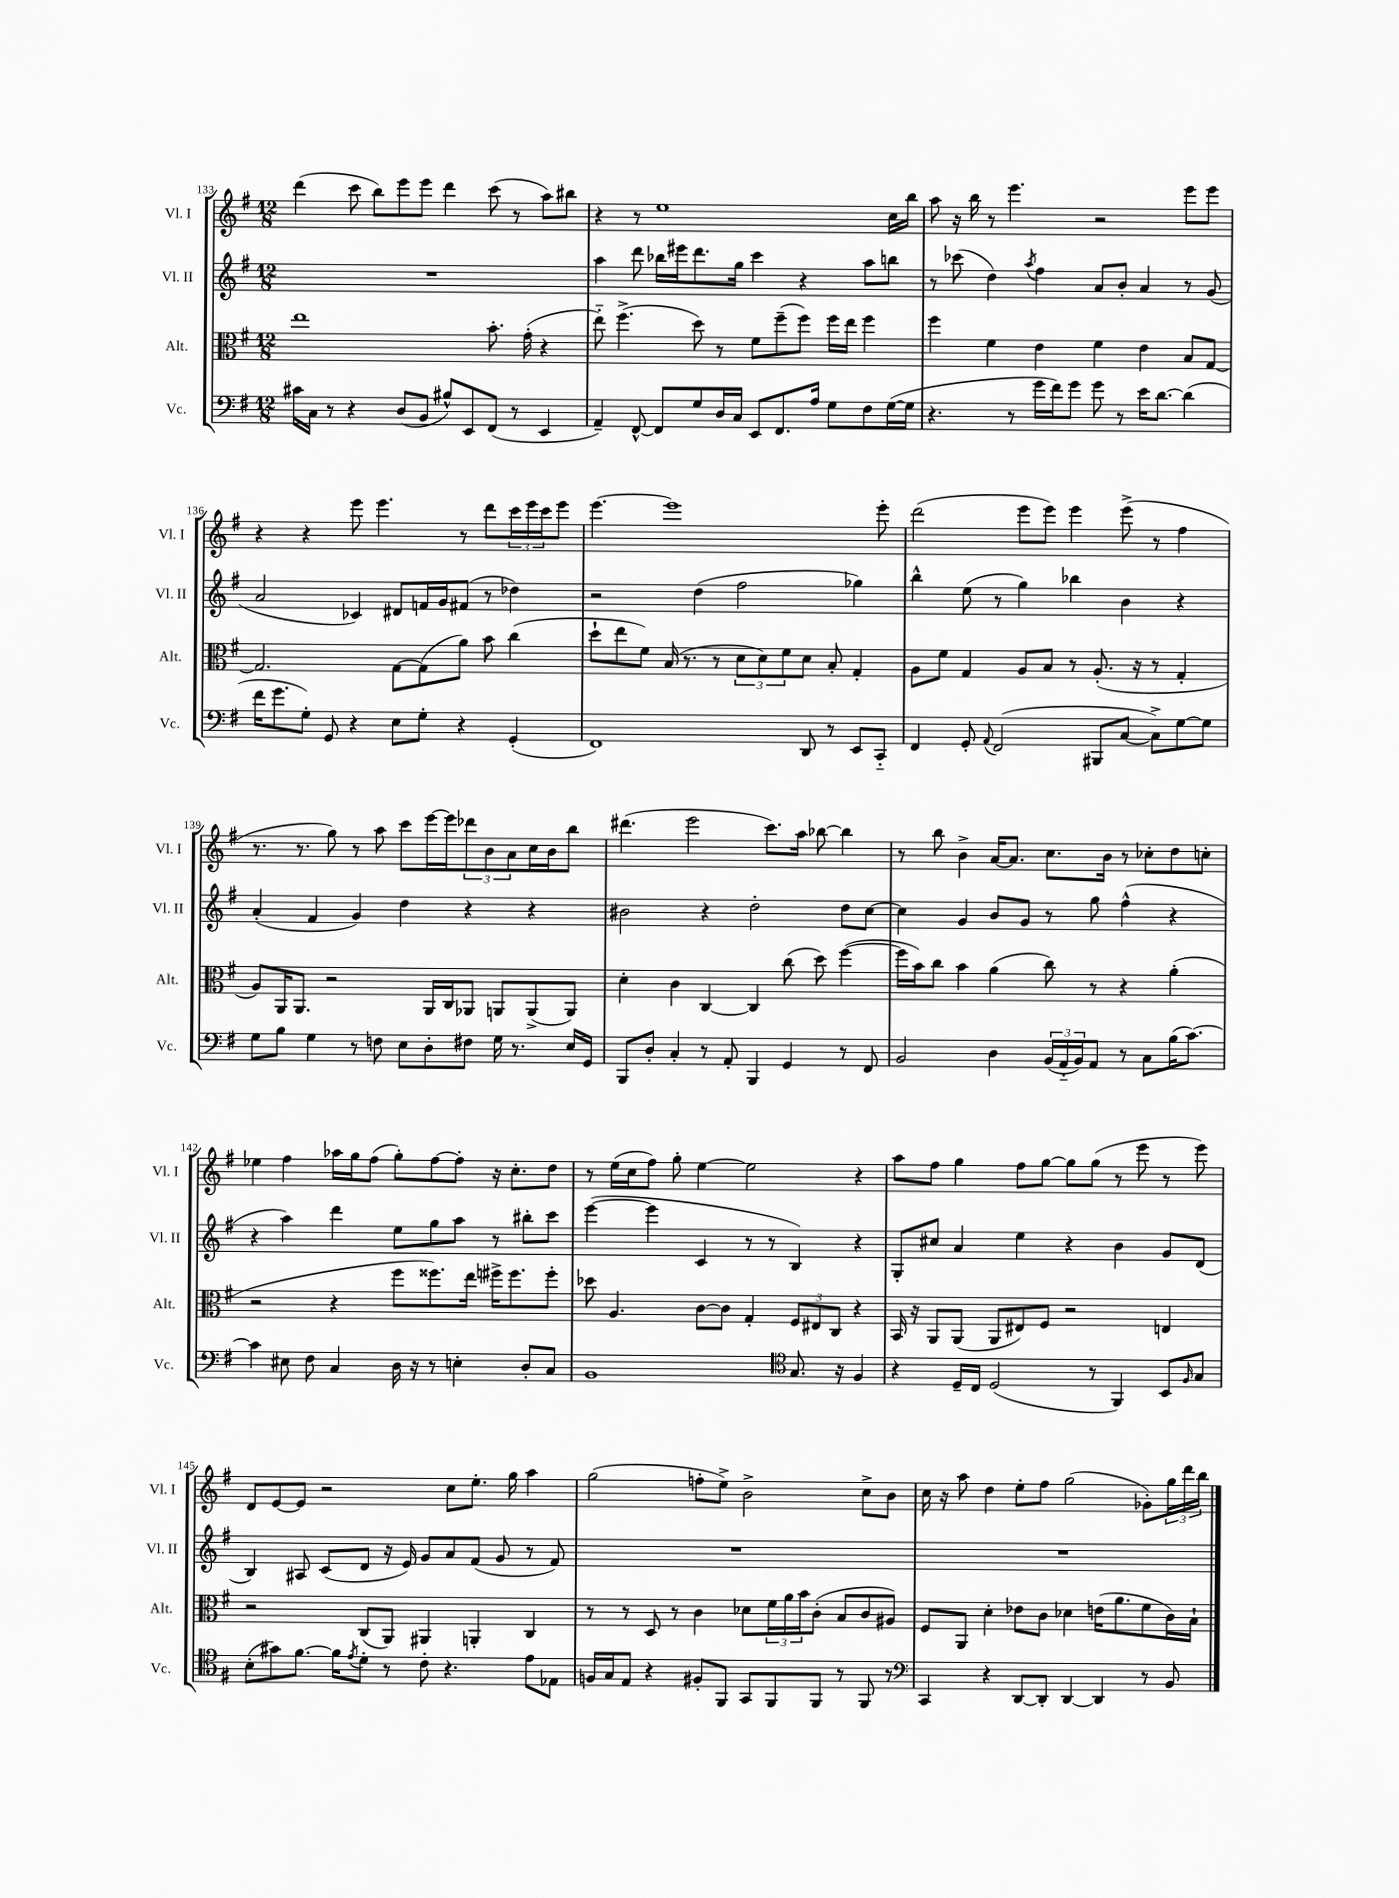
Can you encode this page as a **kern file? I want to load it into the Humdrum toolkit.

**kern	**kern	**kern	**kern
*staff4	*staff3	*staff2	*staff1
*clefF4	*clefC3	*clefG2	*clefG2
*k[f#]	*k[f#]	*k[f#]	*k[f#]
*M12/8	*M12/8	*M12/8	*M12/8
16c#	1ee	1.r	(4ddd
16C	.	.	.
8r	.	.	.
4r	.	.	8ccc
.	.	.	8bb)
(8D	.	.	8eee
8BB	.	.	8eee
8B#^^)	.	.	4ddd
8EE	.	.	.
(8FF#	8.b'	.	(8ccc
8r	.	.	8r
.	(16g'	.	.
4EE	4r	.	8aa)
.	.	.	8bb#
=	=	=	=
4AA~)	8ee'~)	4aa	4r
.	(4.ff#^	.	.
[8FF#^^	.	8ddd	8r
8FF#]	.	16bb-	1ee
.	.	16eee#	.
8G	8dd)	8.ddd	.
16D	8r	.	.
16C	.	16gg	.
8EE	8f#	4ccc	.
8.FF#	(8ff#~	.	.
.	8ff#)	4r	.
16A	.	.	.
8G	16ff#	.	.
.	16ee	.	.
8F#	4ff#	8aa	.
([16G	.	8bb	16cc
16G]	.	.	16bb
=	=	=	=
4.r	4ff#	8r	8aa
.	.	(8ccc-	16r
.	.	.	16bb
.	4f#	4dd)	8r
8r	.	.	4.eee
.	.	8qaa	.
16g	4e	4ff#	.
16f#)	.	.	.
8g	.	.	.
8g	4f#	8a	2r
8r	.	8b'	.
16e	4e	4a	.
[8.d	.	.	.
(4d]	8B	8r	8eee
.	[8G	(8g	8eee
=	=	=	=
16f#	2.G]	2a	4r
8.g	.	.	.
8G')	.	.	4r
8GG	.	.	.
4r	.	4c-)	8eee
.	.	.	4.eee
8E	[8G	8d#	.
8G'	(8G]	16f	.
.	.	16g	.
4r	8a)	(8f#	8r
.	8b	8r	8ddd
(4GG'	(4cc	4dd-)	24ccc
.	.	.	24eee
.	.	.	24ccc
.	.	.	8eee
=	=	=	=
1FF#)	8dd`	2r	[4.eee
.	8ee	.	.
.	8f#)	.	.
.	(16B	.	1eee]
.	8.r	.	.
.	.	(4dd	.
.	8r	.	.
.	12d	2ff#	.
.	12d)	.	.
.	12f#	.	.
8DD	8d	.	.
8r	8B'	.	.
8EE	4G'	4gg-)	.
8CC'~	.	.	8eee'
=	=	=	=
4FF#	8A	4bb^^	(2ddd
.	8f#	.	.
8GG'	4G	(8ee	.
8qqAA	.	.	.
(2FF#	.	8r	.
.	8A	4gg)	8eee
.	8B	.	8eee)
.	8r	4bb-	4eee
8BBB#	(8.A'	.	.
[8C	.	4b	(8eee^
.	16r	.	.
8C^])	8r	.	8r
[8G	4G'	4r	4ff#
8G]	.	.	.
=	=	=	=
8G	8A)	(4a'	8.r
8B	16AA	.	.
.	8.AA	.	8.r
4G	.	4f#	.
.	2r	.	8gg)
8r	.	4g)	8r
8F	.	.	8aa
8E	.	4dd	8ccc
8D'	16AA	.	[16eee
.	16C	.	16eee]
8F#	8AA-	4r	12ddd-
.	.	.	12b
16G	8AA	.	.
.	.	.	12a
8.r	.	.	.
.	(8AA^	4r	16cc
.	.	.	16b
16E	8AA)	.	8bb
16GG	.	.	.
=	=	=	=
8BBB	4d'	2b#	(4.ddd#
8D'	.	.	.
4C'	4c	.	.
.	.	.	2eee
8r	[4C	4r	.
8AA'	.	.	.
4BBB	4C]	2dd'	.
.	.	.	8.ccc)
4GG	(8cc	.	.
.	.	.	16aa
.	8dd)	.	[8bb-
8r	([4ff#	8dd	4bb-]
8FF#	.	[8cc	.
=	=	=	=
2BB	16ff#]	4cc]	8r
.	16b)	.	.
.	8cc	.	8bb
.	4b	4g	4b^
4D	(4a	8b	[16a
.	.	.	8.a]
.	.	8g	.
(24BB	8cc)	8r	8.cc
24AA'~	.	.	.
24BB)	.	.	.
8AA	8r	8gg	.
.	.	.	16b
8r	4r	(4ff#^^	8r
8C	.	.	8cc-'
(16B	(4a'	4r	8dd
[8.c)	.	.	.
.	.	.	8cc'
=	=	=	=
4c]	2r	4r	4ee-
8E#	.	4aa)	4ff#
8F#	.	.	.
4C	4r	4ddd	16aa-
.	.	.	16gg
.	.	.	(8ff#
16D	8ff#	8ee	8gg')
16r	.	.	.
8r	8.ff##)	8gg	[8ff#
4E'	.	8aa	8ff#']
.	16ee	.	.
.	16ff#^	8r	16r
.	8.ff#	.	8.cc'
8D'	.	8bb#'	.
8C	8ff#'	8ccc	8dd
=	=	=	=
1BB	8dd-	([4eee	8r
.	4.A	.	(16ee
.	.	.	16cc
.	.	4eee]	8ff#)
.	.	.	8gg'
.	[8c	4c	[4ee
.	8c]	.	.
.	4G'	8r	2ee]
.	.	8r	.
*clefC4	*	*	*
8.G	12F#	4B)	.
.	12E#	.	.
.	12C	.	.
16r	.	.	.
4F#	4r	4r	4r
=	=	=	=
4r	16BB	8G'	8aa
.	16r	.	.
.	8AA	8cc#	8ff#
16D~	(8AA	4a	4gg
16C	.	.	.
(2D	8AA	.	.
.	8E#)	4ee	8ff#
.	8F#	.	[8gg
.	2r	4r	8gg]
8r	.	.	(8gg
4FF#)	.	4b	8r
.	.	.	8eee
8BB	4E	8g	8r
16qqF#	.	.	.
8G	.	(8d	8eee)
=	=	=	=
(8B'	2r	4B)	8d
8g#)	.	.	[8e
[8.f#	.	8A#	8e]
.	.	(8c	2r
16f#]	.	.	.
8qe	.	.	.
8d'	(8C	8d	.
8r	8AA)	16r	.
.	.	16e)	.
8c'	4AA#	8g	.
4.r	.	8a	8cc
.	4AA'	(8f#	8.ee'
.	.	8g	.
.	.	.	16gg
8e	4C	8r	4aa
8E-	.	8f#)	.
=	=	=	=
16F	8r	1.r	(2gg
16G	.	.	.
8E	8r	.	.
4r	8D	.	.
.	8r	.	.
8F#'	4c	.	8ff'
8FF#	.	.	8ee^)
8GG	8d-	.	2b^
8FF#	24f#	.	.
.	24a	.	.
.	24b	.	.
8FF#	(8c'	.	.
8r	8B	.	.
8FF#	8c	.	8cc^
8r	8A#)	.	8b
=	=	=	=
*clefF4	*	*	*
4CC	8F#	1.r	16cc
.	.	.	16r
.	8AA	.	8aa
4r	4d'	.	4dd
[8DD	8e-	.	8ee'
8DD']	8c	.	8ff#
[4DD	4d-	.	(2gg
4DD]	(16e	.	.
.	8.a	.	.
8r	8f#	.	8g-')
8BB	16c)	.	24gg
.	.	.	24ddd
.	16B`	.	.
.	.	.	24bb
==	==	==	==
*-	*-	*-	*-
